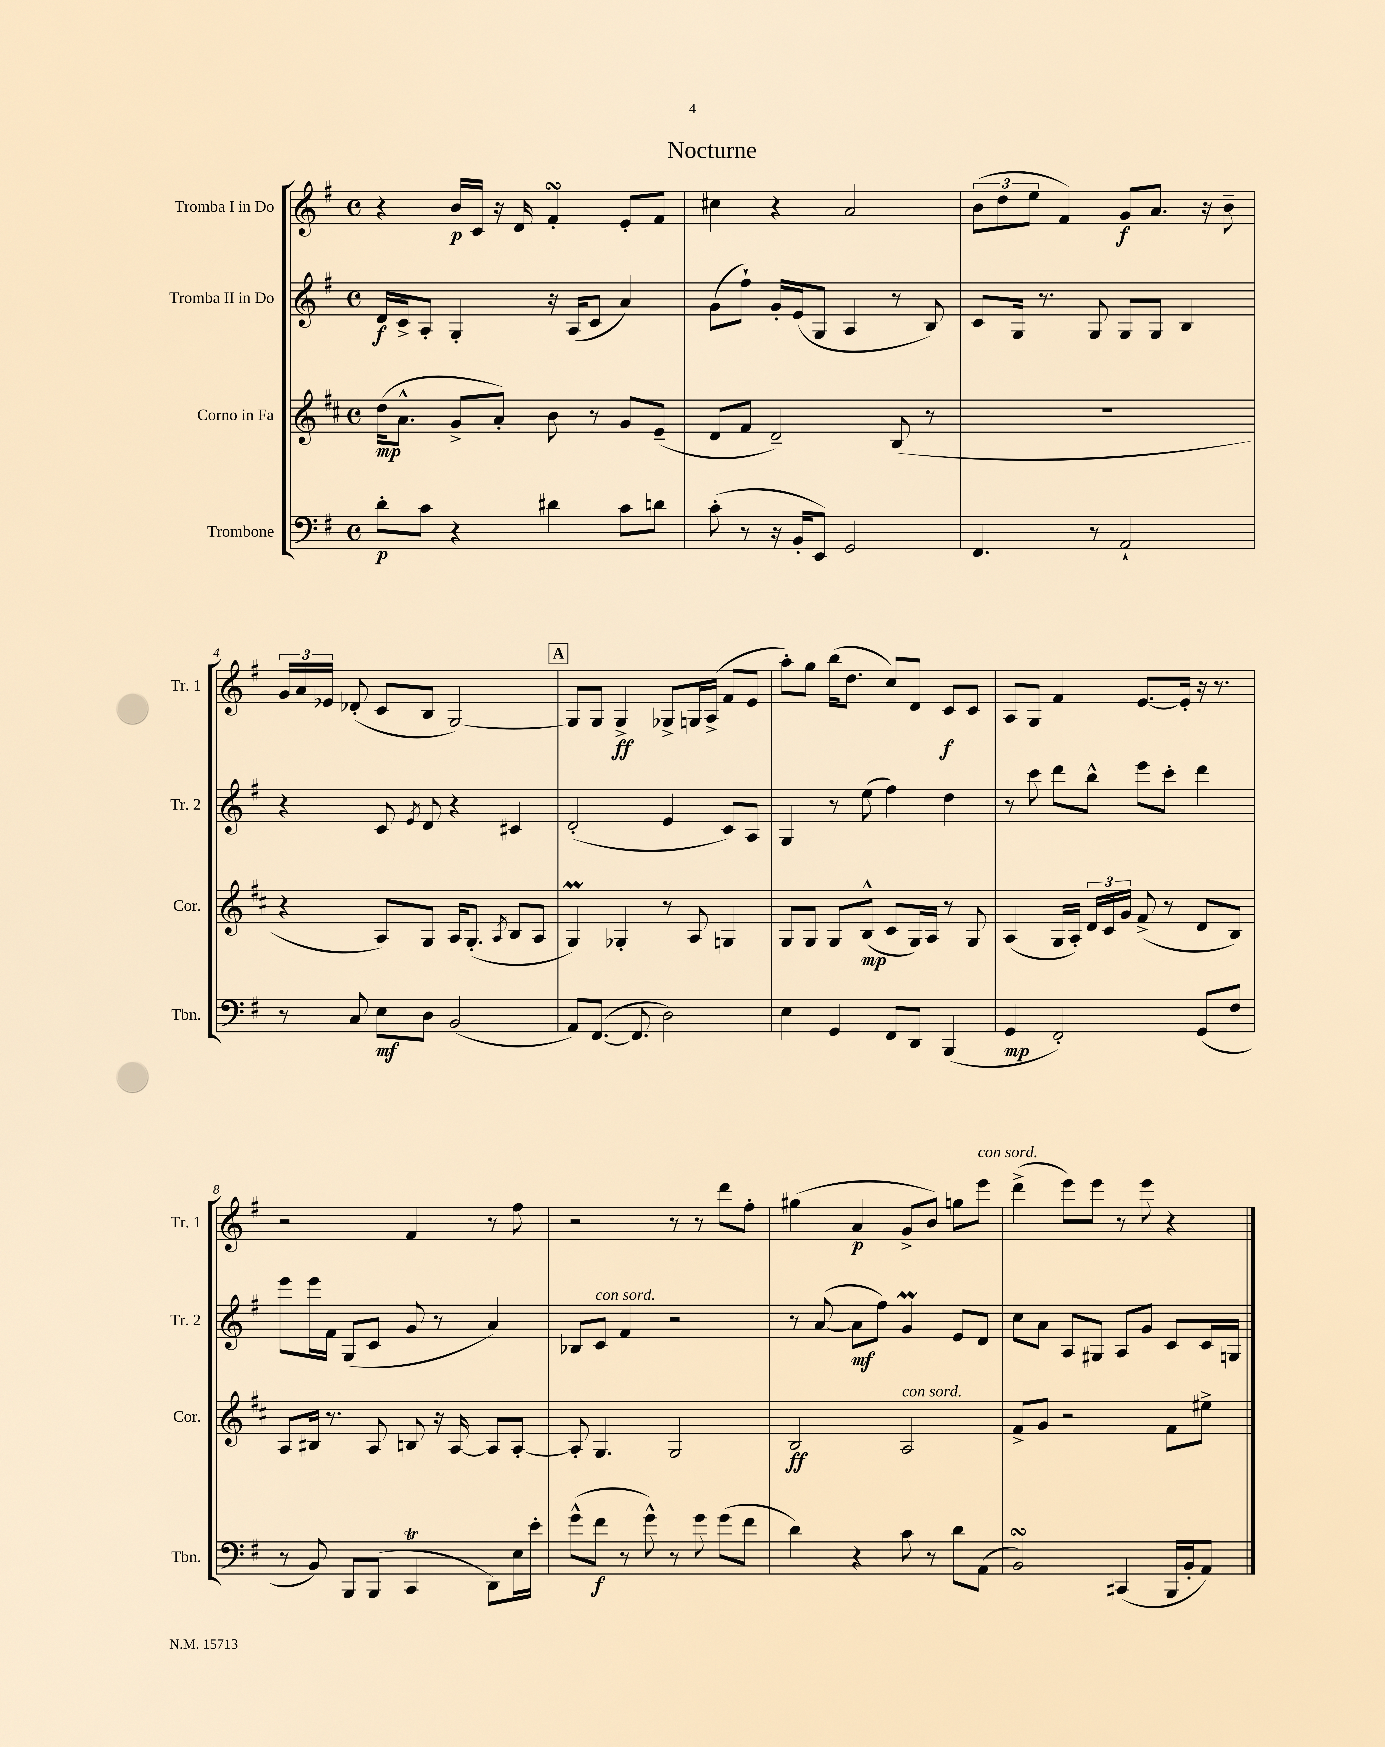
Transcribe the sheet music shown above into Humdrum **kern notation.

**kern	**kern	**kern	**kern
*staff4	*staff3	*staff2	*staff1
*clefF4	*clefG2	*clefG2	*clefG2
*k[f#]	*k[f#c#]	*k[f#]	*k[f#]
*M4/4	*M4/4	*M4/4	*M4/4
*met(c)	*met(c)	*met(c)	*met(c)
8d'	(16dd	16d	4r
.	8.a^^	16c^	.
8c	.	8A'	.
4r	8g^	4G'	16b
.	.	.	16c
.	8a')	.	16r
.	.	.	16d
4d#	8b	16r	4f#'
.	.	(16A	.
.	8r	8c	.
8c	8g	4a)	8e'
8d	(8e~	.	8f#
=	=	=	=
(8c'	8d	(8g	4cc#
8r	8f#	8ff#`)	.
16r	2d~)	16g'	4r
16BB'	.	(16e	.
8EE)	.	8G	.
2GG	.	4A	2a
.	(8B	8r	.
.	8r	8B)	.
=	=	=	=
4.FF#	1r	8c	(12b
.	.	.	12dd
.	.	16G	.
.	.	.	12ee
.	.	8.r	.
.	.	.	4f#)
8r	.	8G	.
2AA`	.	8G	8g
.	.	8G	8.a
.	.	4B	.
.	.	.	16r
.	.	.	8b~
=	=	=	=
8r	4r	4r	24g
.	.	.	24a
.	.	.	24e-
8C	.	.	(8d-'
8E	8A)	8c	8c
.	.	8qe	.
8D	8G	8d	8B
(2BB	16A	4r	[2G)
.	(8.G'	.	.
.	8qA	.	.
.	8B	4c#	.
.	8A	.	.
=	=	=	=
8AA)	4G)	(2d'	8G]
([8.FF#	.	.	8G
.	4G-'	.	4G^
8.FF#]	.	.	.
2D)	8r	4e	8G-^
.	8A	.	16G
.	.	.	(16A^
.	4G	8c)	8f#
.	.	8A	8e
=	=	=	=
4E	8G	4G	8aa')
.	8G	.	8gg
4GG	8G	8r	(16bb
.	.	.	8.dd
.	(8B^^	(8ee	.
8FF#	8c#	4ff#)	8cc)
8DD	16G)	.	8d
.	16A	.	.
(4BBB	8r	4dd	8c
.	8G	.	8c
=	=	=	=
4GG	(4A	8r	8A
.	.	8ccc	8G
2FF#')	16G	8ddd	4f#
.	16A')	.	.
.	24d	8bb^^	.
.	24c#	.	.
.	24g	.	.
.	(8f#^	8eee	[8.e
.	8r	8ccc'	.
.	.	.	16e']
(8GG	8d	4ddd	16r
.	.	.	8.r
8F#	8B)	.	.
=	=	=	=
8r	8A	8eee	2r
8BB)	16B#	16eee	.
.	8.r	16f#	.
8BBB	.	(8G	.
(8BBB	8A	8c	.
4CC	8B	8g	4f#
.	16r	8r	.
.	[16A	.	.
8DD)	8A]	4a)	8r
16E	[8A'	.	8ff#
16e'	.	.	.
=	=	=	=
(8g^^	8A']	8B-	2r
8f#	4.G	8c	.
8r	.	4f#	.
8g^^)	.	.	.
8r	2G	2r	8r
8g	.	.	8r
(8g	.	.	8ddd
8f#	.	.	8ff#'
=	=	=	=
4d)	2B	8r	(4gg#
.	.	([8a	.
4r	.	8a]	4a
.	.	8ff#)	.
8c	2A	4g	8g^
8r	.	.	8b)
8d	.	8e	8gg
(8AA	.	8d	8eee
=	=	=	=
2BB)	8f#^	8cc	(4ddd^
.	8g	8a	.
.	2r	8A	8eee)
.	.	8G#	8eee
(4CC#	.	8A	8r
.	.	8g	8eee
16BBB	8f#	8c	4r
16BB'	.	.	.
8AA)	8ee#^	16c	.
.	.	16G	.
==	==	==	==
*-	*-	*-	*-
